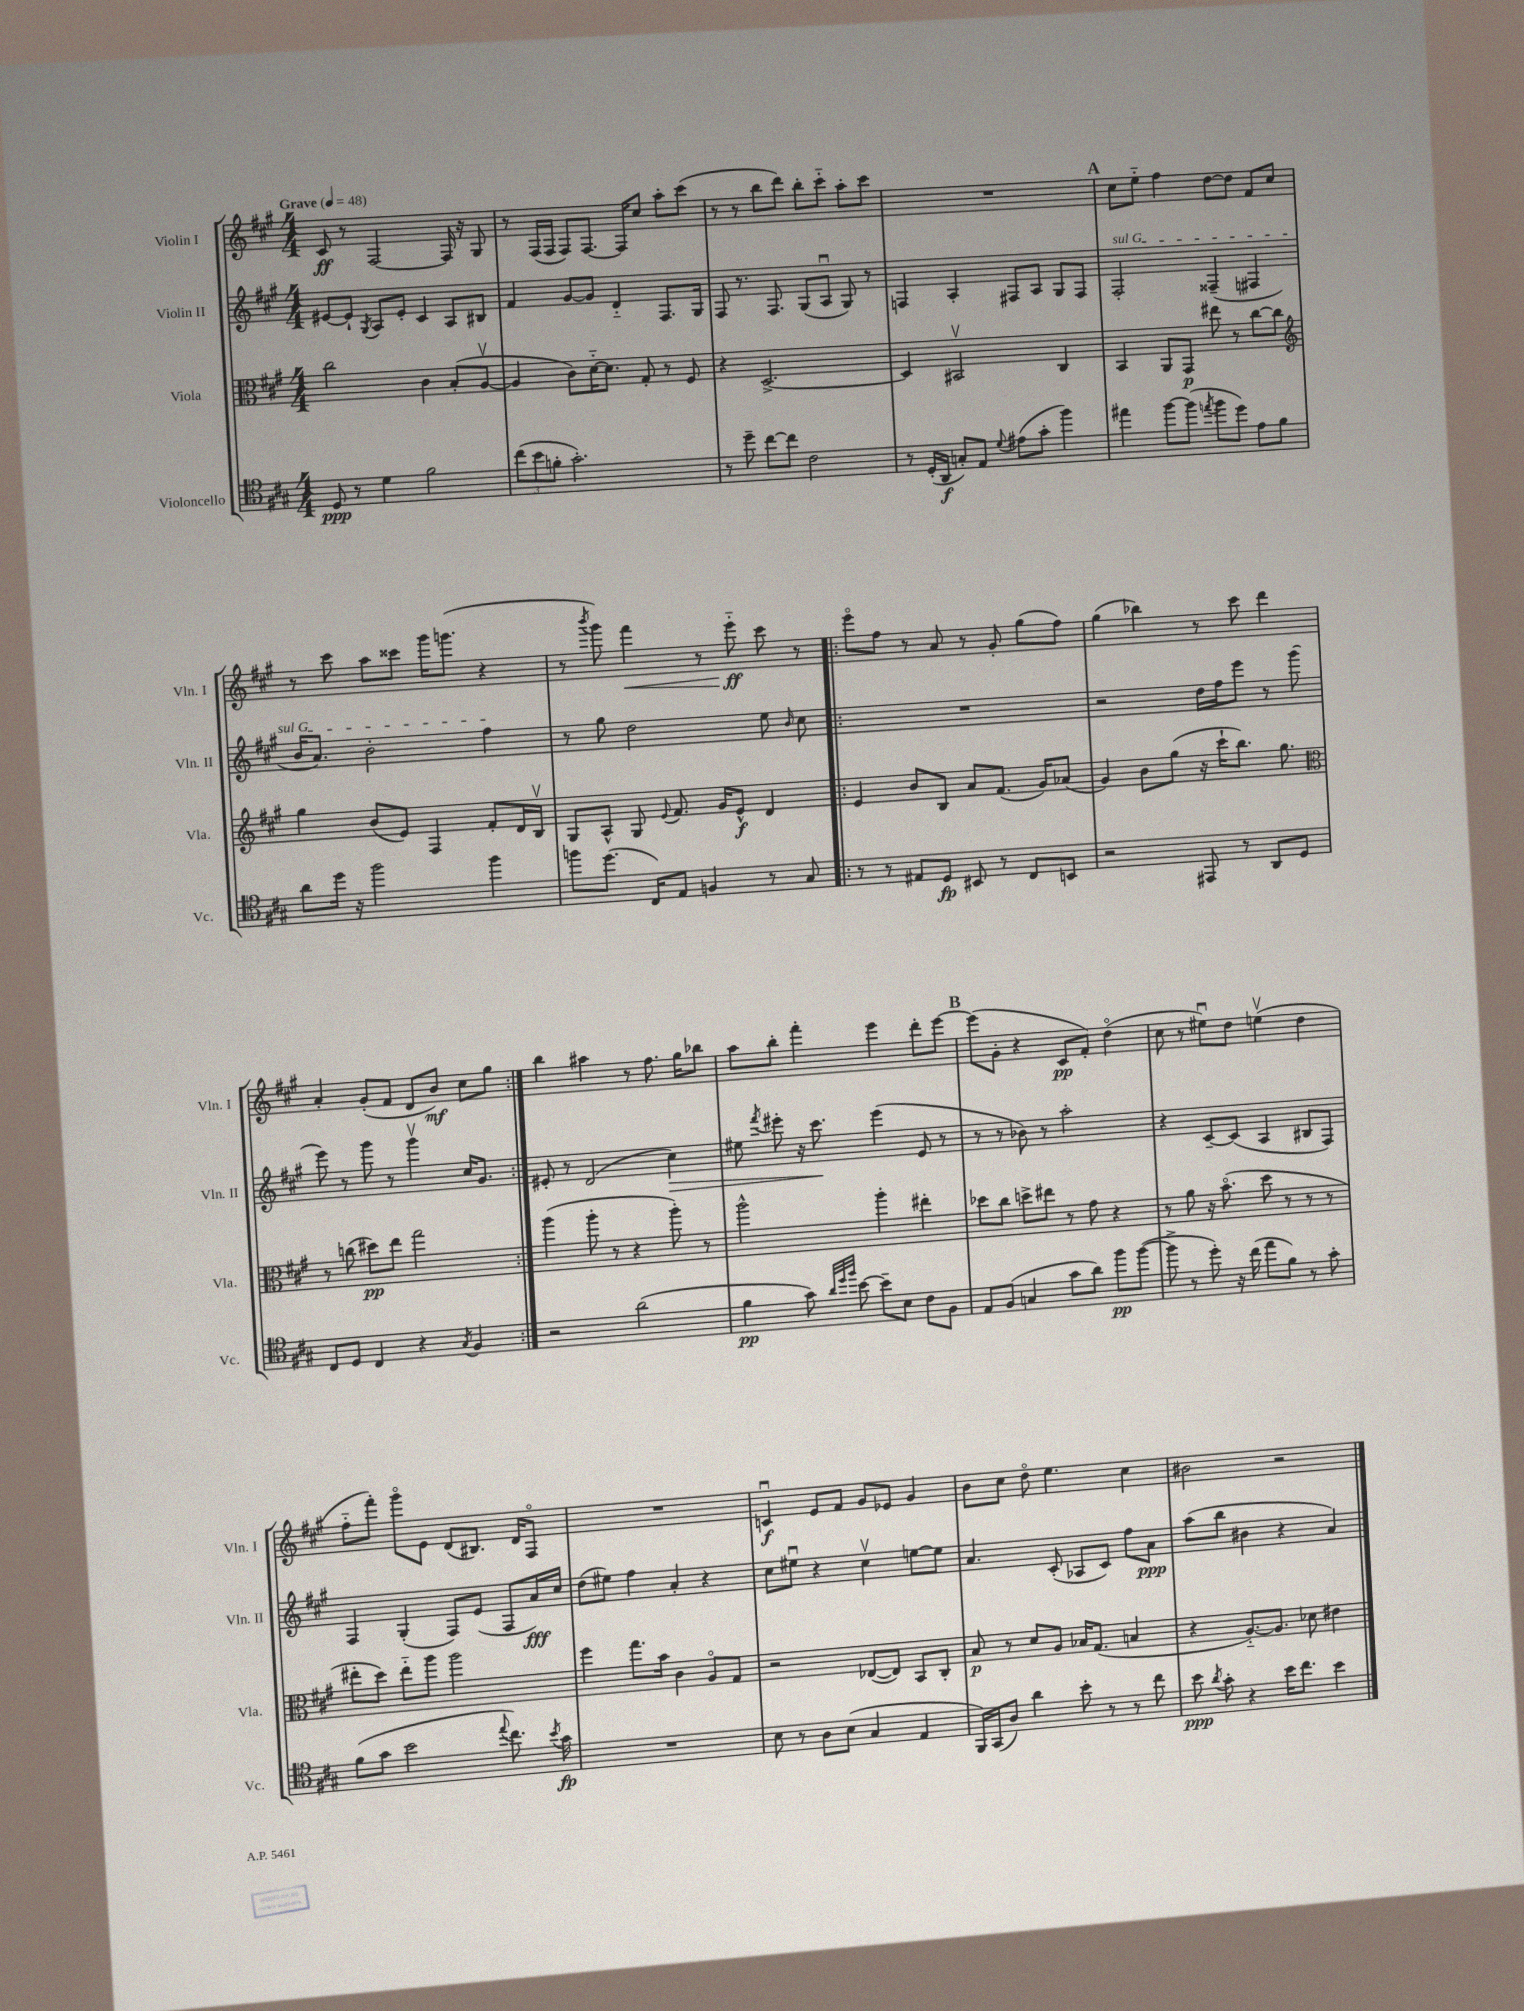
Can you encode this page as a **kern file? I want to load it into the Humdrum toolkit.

**kern	**kern	**kern	**kern
*staff4	*staff3	*staff2	*staff1
*clefC4	*clefC3	*clefG2	*clefG2
*k[f#c#g#]	*k[f#c#g#]	*k[f#c#g#]	*k[f#c#g#]
*M4/4	*M4/4	*M4/4	*M4/4
*MM48	*MM48	*MM48	*MM48
8D/	2cc#\	[8e#/L	8c#/
8r	.	8e#`/]J	8r
.	.	8qG#/	.
4d\	.	8A/L	[2F#/
.	.	8e#'/J	.
2f#\	4c#\	4c#/	.
.	(8B'/L	8A/L	16F#/]
.	.	.	16r
.	[8Av/J	8B#/J	8G#/
=	=	=	=
(12cc#\L	4A/]	4f#/	8r
12b\	.	.	.
.	.	.	(16F#/LL
12f'\J	.	.	.
.	.	.	16F#/JJ
2.g#'\)	8c#\L)	[8g#/L	8F#/L)
.	[16d'~\K	8g#/]J	[8.F#/J
.	8.d\]J	.	.
.	.	4d'~/	.
.	.	.	16F#/]LK
.	8G#'/	.	8cc#/J
.	8r	8.F#/L	8aa'\L
.	8F#/	.	(8ccc#\J
.	.	16G#/Jk	.
=	=	=	=
8r	4r	8F#/	8r
8dd~\	.	8.r	8r
[8cc#\L	[2.D^/	.	8bb\L
.	.	8.F#/	.
8cc#\]J	.	.	8ddd\J)
2c#\	.	(8G#/L	8bb'\L
.	.	8Au/J	8ccc#'~\J
.	.	8G#/)	8aa'\L
.	.	8r	8ccc#\J
=	=	=	=
8r	4D/]	4F/	1r
(16D'/LL	.	.	.
16AA/JJ	.	.	.
8G'/L)	2BB#v/	4A'/	.
8E/J	.	.	.
8qqd/	.	.	.
(8e#\L	.	8F#/L	.
8g#'\J	.	8A/J	.
4ff#\)	4C#/	8G#/L	.
.	.	8F#/J	.
=	=	=	=
4ee#\	4BB/	2F#'/	8cc#\L
.	.	.	8ee'~\J
[8ff#\L	8AA/L	.	4ff#\
(8ff#\]J	8GG#/J	.	.
8qee/	.	.	.
8ff#\L	8ee#\	(4F##~/	[8dd\L
8dd\J)	8r	.	8dd\]J
8e\L	[8cc#\L	4F#/	8f#/L
8f#\J	8cc#\]J	.	8cc#/J
=	=	=	=
*	*clefG2	*	*
8a\L	4gg#\	16b/LK	8r
.	.	8.a/J)	.
16dd\Jk	.	.	8ccc#\
16r	.	.	.
2ff#\	(8b/L	2b'\	8aa\L
.	8e/J)	.	8ccc##\J
.	4F#/	.	16ggg#\LK
.	.	.	(8.ggg\J
4ff#\	8f#'/L	4ff#\	4r
.	16d/L	.	.
.	16Bv/JJ	.	.
=	=	=	=
8ff\L	8G#/L	8r	8r
.	.	.	8qbbb/
(8.dd\J	8A^^/J	8gg#\	8ggg#\)
.	8G#/	2dd\	4fff#\
16C#/LK)	.	.	.
.	8qqe/	.	.
8E/J	8.f#/	.	.
4F/	.	.	8r
.	16g#/LK	.	.
.	8e^^/J	.	8eee'~\
8r	4d/	8ee\	8ccc#\
.	.	16qqb/	.
8G#/	.	8cc#\	8r
=!|:	=!|:	=!|:	=!|:
8r	4e/	1r	8eeeo\L
8r	.	.	8ff#\J
8E#/L	8b/L	.	8r
8D/J	8B/J	.	8a/
8BB#/	8a/L	.	8r
8r	(8.f#/J	.	8g#'/
8C#/L	.	.	(8gg#\L
.	16g#/LK)	.	.
8BB/J	(8a-/J	.	8ff#\J)
=	=	=	=
2r	4g#/)	2r	(4gg#\
.	8b\L	.	4bb-\)
.	(8gg#\J	.	.
8EE#/	16r	16dd\LL	8r
.	16ccc#`\LK	16ff#\J	.
8r	8.bb\J)	8eee\J	8ccc#\
8AA/L	.	8r	4ddd\
.	8.gg#\	.	.
8D/J	.	(8ggg#\	.
=	=	=	=
*	*clefC3	*	*
8C#/L	8r	8eee\)	4a'/
8D/J	(8cc\	8r	.
4C#/	8dd#\L)	8ggg#\	(8g#'/L
.	8ee\J	8r	8f#/J
4r	2gg#\	4ggg#v\	8d/L
.	.	.	8b/J)
8qG#/	.	.	.
4F#/	.	16cc#/LK	8cc#\L
.	.	8.g#/J	.
.	.	.	8gg#\J
=:|!	=:|!	=:|!	=:|!
2r	(4aa\	8e#'/	4bb\
.	.	8r	.
.	8aa'\	(2d/	4aa#\
.	8r	.	.
(2a\	4r	.	8r
.	.	.	8.ff#\
.	8aa'\)	4cc#\)	.
.	.	.	16gg#\LK
.	8r	.	8bb-\J
=	=	=	=
4f#\	2aa^^\	8ee#\	8aa\L
.	.	8qfff#/	.
.	.	8eee#'\	8bb'\J
8g#\)	.	16r	4fff#'\
.	.	8.ccc#\	.
32qqa/LLL	.	.	.
32qqdd/	.	.	.
32qqff#/JJJ	.	.	.
[8b\	.	.	.
8b~\]L	4aa'\	(4eee#\	4eee\
8B\J	.	.	.
8c#\L	4ee#'\	8e/	8ddd'\L
8F#\J	.	8r	[8eee\J
=	=	=	=
8E/L	8dd-\L	8r	(8eee\]L
(8F#/J	8cc#\J	8r	8g#'\J
4G/	8dd^\L	8b-\)	4r
.	8ee#\J	8r	.
8g#\L	8r	2aa'\	8c#/L
8a\J)	8g#\	.	8f#'/J)
8ff#\L	4r	.	(4ddo\
([8ff#\J	.	.	.
=	=	=	=
8ff#^\]	8r	4r	8cc#\
8r	8a\	.	8r
8dd'\)	16r	[8c#~/L	8ee#u\L)
.	(8.bo\	.	.
16r	.	(8c#/]J	8dd\J
(16cc#\	.	.	.
8ee\L	8dd\	4A/	(4eev\
8f#\J)	8r	.	.
8r	8r	8B#/L	4dd\
8g#'\	8r	8F#/J)	.
=	=	=	=
(8f#\L	8ee#'\L	4F#/	8ff#'~\L
8g#\J	8dd\J)	.	8fff#'\J)
2b\	8ee#'~\L	(4G#'/	8ggg#o\L
.	8aa\J	.	8e\J
.	2aa\	8F#/L)	(8d/L
.	.	(8e/J	8.B#/J)
8qqee/	.	.	.
8.cc#\)	.	8F#/L	.
.	.	.	16d/LK
.	.	16a/L)	8F#o/J
8qb/	.	.	.
16g#\	.	16cc#/JJ	.
=	=	=	=
1r	4ff#\	(8dd\L	1r
.	.	8ee#\J)	.
.	8.gg#\L	4ff#\	.
.	16b\Jk	.	.
.	4c#\	4a'/	.
.	8Ao/L	4r	.
.	8G#/J	.	.
=	=	=	=
8B\	2r	8cc#\L	4cu/
8r	.	8ee#u\J	.
8A\L	.	4r	8e/L
(8B\J	.	.	8f#/J
4G#/	([8E-/L	4cc#v\	8g#/L
.	8E-/]J)	.	8e-/J
4E/	8BB/L	[8ee\L	4g#/
.	8C#'/J	8ee\]J	.
=	=	=	=
16FF#/LL)	8B/	4.a/	8b\L
(16GG#/J	.	.	.
8A/J)	8r	.	8cc#\J
4a\	8d/L	.	8ddo\
.	8A/J	(8c#'/	4.ee\
8b'\	16B-/LK	8A-/L	.
.	(8.G#/J	.	.
8r	.	8c#/J)	.
8r	4B/	8ff#\L	4cc#\
8cc#\	.	8a\J	.
=	=	=	=
8b\	4r	(8aa\L	2b#\
8qa/	.	.	.
8g#'\	.	8bb\J	.
4r	[8.A'~/L)	4b#\	.
.	8.A/]J	.	.
16b\LK	.	4r	2r
8.cc#\J	.	.	.
.	8d-\	.	.
4b\	4e#\	4a/)	.
==	==	==	==
*-	*-	*-	*-
